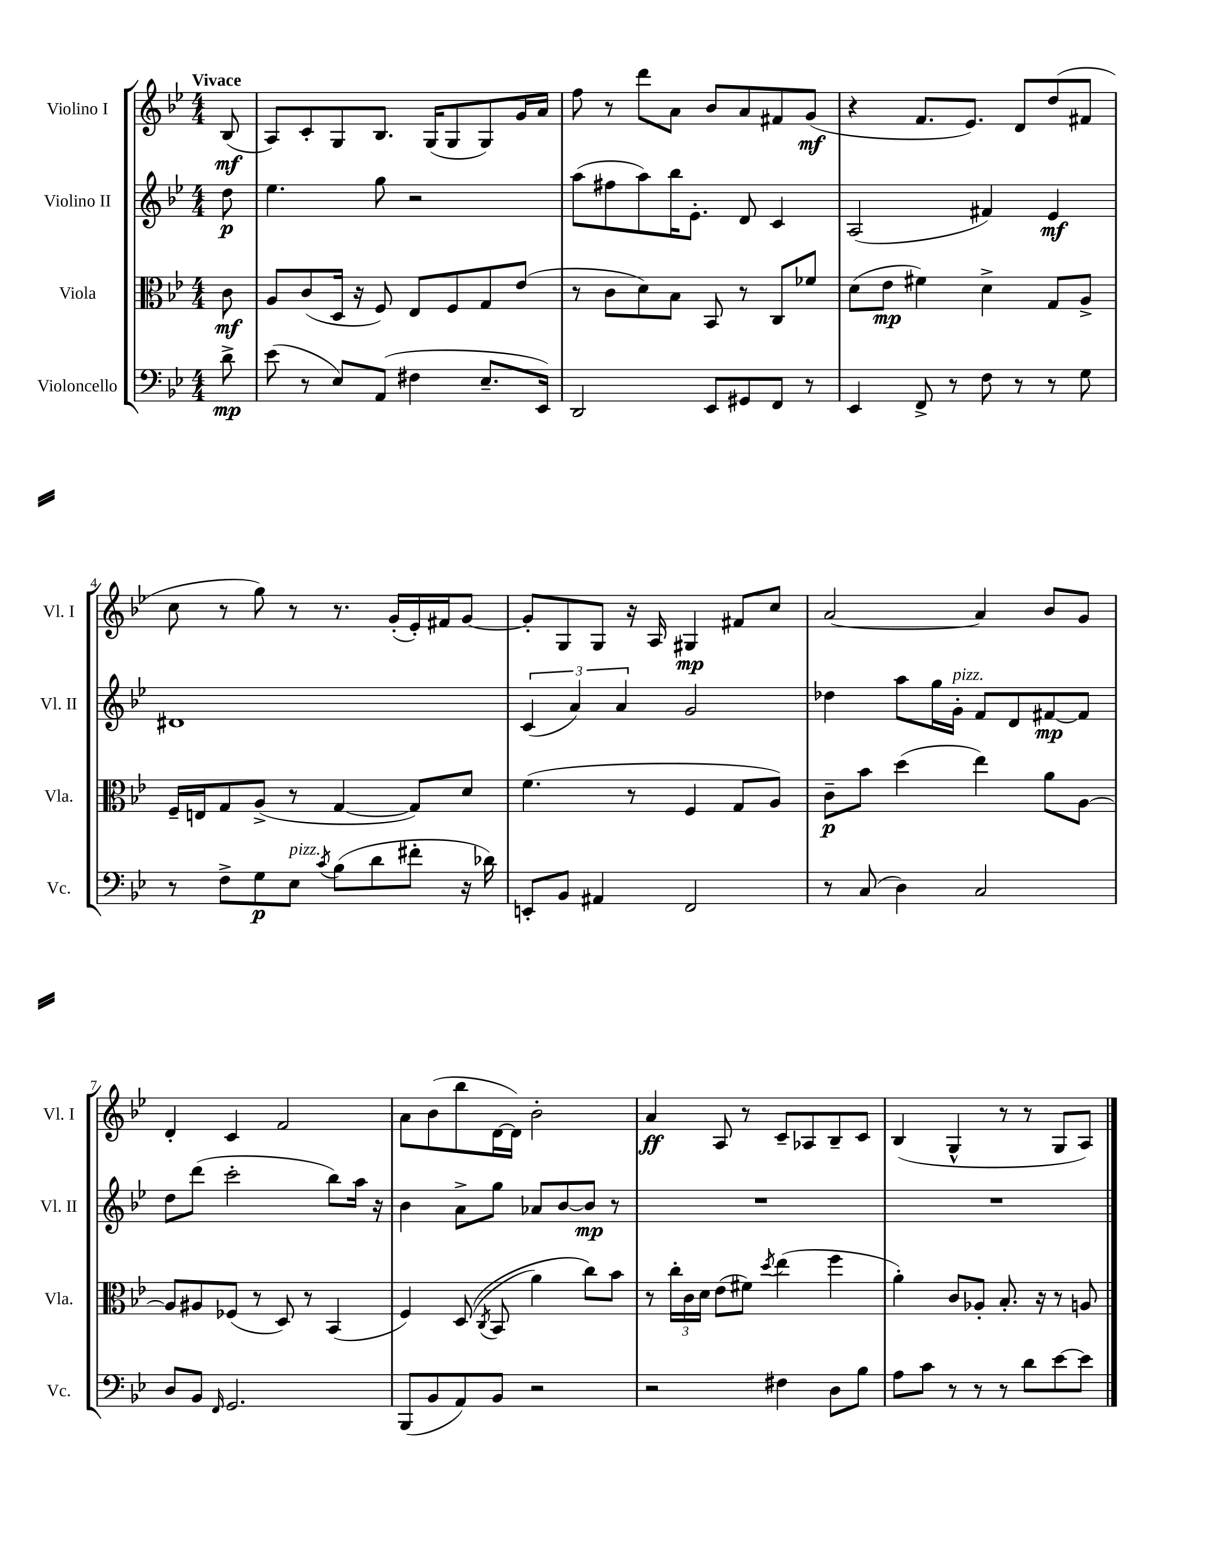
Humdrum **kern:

**kern	**kern	**kern	**kern
*staff4	*staff3	*staff2	*staff1
*clefF4	*clefC3	*clefG2	*clefG2
*k[b-e-]	*k[b-e-]	*k[b-e-]	*k[b-e-]
*M4/4	*M4/4	*M4/4	*M4/4
8d^\	8c\	8dd\	(8B-/
=	=	=	=
(8e-\	8A/L	4.ee-\	8A/L)
8r	(8c/	.	8c'/
8E-/L)	16D/Jk	.	8G/
.	16r	.	.
(8AA/J	8F/)	8gg\	8.B-/J
4F#\	8E-/L	2r	.
.	.	.	(16G/LK
.	8F/	.	8G/
8.E-~/L	8G/	.	8G/)
.	(8e-/J	.	16g/L
16EE-/Jk)	.	.	16a/JJ
=	=	=	=
2DD/	8r	(8aa\L	8ff\
.	8c\L	8ff#\	8r
.	8d\)	8aa\)	8ddd\L
.	8B-\J	16bb-\K	8a\J
.	.	8.e-'\J	.
8EE-/L	8BB-/	.	8b-/L
8GG#/	8r	8d/	8a/
8FF/J	8C/L	4c/	8f#/
8r	8f-/J	.	(8g/J
=	=	=	=
4EE-/	(8d\L	(2A/	4r
.	8e-\J	.	.
8FF^/	4f#\)	.	8.f/L
8r	.	.	.
.	.	.	8.e-/J)
8F\	4d^\	4f#/)	.
8r	.	.	8d/L
8r	8G/L	4e-/	(8dd/
8G\	8A^/J	.	8f#/J
=	=	=	=
8r	16F~/LL	1d#	8cc\
.	16E/J	.	.
8F^\L	8G/	.	8r
8G\	(8A^/J	.	8gg\)
8E-\J	8r	.	8r
8qc/	.	.	.
(8B-\L	[4G/	.	8.r
8d\	.	.	.
.	.	.	(16g'/LL
8f#'\J	8G/]L)	.	16e-'/)
.	.	.	16f#/J
16r	8d/J	.	[8g/J
16d-\)	.	.	.
=	=	=	=
8EE'/L	(4.f\	(6c/	8g'/]L
8BB-/J	.	.	8G/
.	.	6a/)	.
4AA#/	.	.	8G/J
.	.	6a/	.
.	8r	.	16r
.	.	.	16A/
2FF/	4F/	2g/	4G#/
.	8G/L	.	8f#/L
.	8A/J)	.	8cc/J
=	=	=	=
8r	8c~\L	4dd-\	[2a/
(8C/	8b-\J	.	.
4D\)	(4dd\	8aa\L	.
.	.	16gg\L	.
.	.	16g'\JJ	.
2C/	4ee-\)	8f/L	4a/]
.	.	8d/	.
.	8a\L	[8f#/	8b-/L
.	[8A\J	8f#/]J	8g/J
=	=	=	=
8D/L	8A/]L	8dd\L	4d'/
8BB-/J	8A#/	(8ddd\J	.
16qqFF/	.	.	.
2.GG/	(8F-/J	2ccc'\	4c/
.	8r	.	.
.	8D/)	.	2f/
.	8r	.	.
.	(4BB-/	8bb-\L)	.
.	.	16aa\Jk	.
.	.	16r	.
=	=	=	=
(8BBB-/L	4F/)	4b-\	8a\L
8BB-/	.	.	(8b-\
8AA/)	&((8D/	8a^\L	8bb-\
.	8qC/	.	.
8BB-/J	8BB-/	8gg\J	[16d\L
.	.	.	16d\]JJ)
2r	4a\)	8a-/L	2b-'\
.	.	[8b-/	.
.	8cc\L&)	8b-/]J	.
.	8b-\J	8r	.
=	=	=	=
2r	8r	1r	4a/
.	24cc'\LL	.	.
.	24c\	.	.
.	24d\JJ	.	.
.	(8e-\L	.	8A/
.	8f#\J)	.	8r
.	8qdd/	.	.
4F#\	(4ee-\	.	8c~/L
.	.	.	8A-/
8D\L	4ff\	.	8B-~/
8B-\J	.	.	8c/J
=	=	=	=
8A\L	4a'\)	1r	(4B-/
8c\J	.	.	.
8r	8c/L	.	4G^^/
8r	8A-'/J	.	.
8r	8.B-'/	.	8r
8d\L	.	.	8r
.	16r	.	.
[8e-\	8r	.	8G/L
8e-\]J	8A/	.	8A/J)
==	==	==	==
*-	*-	*-	*-
